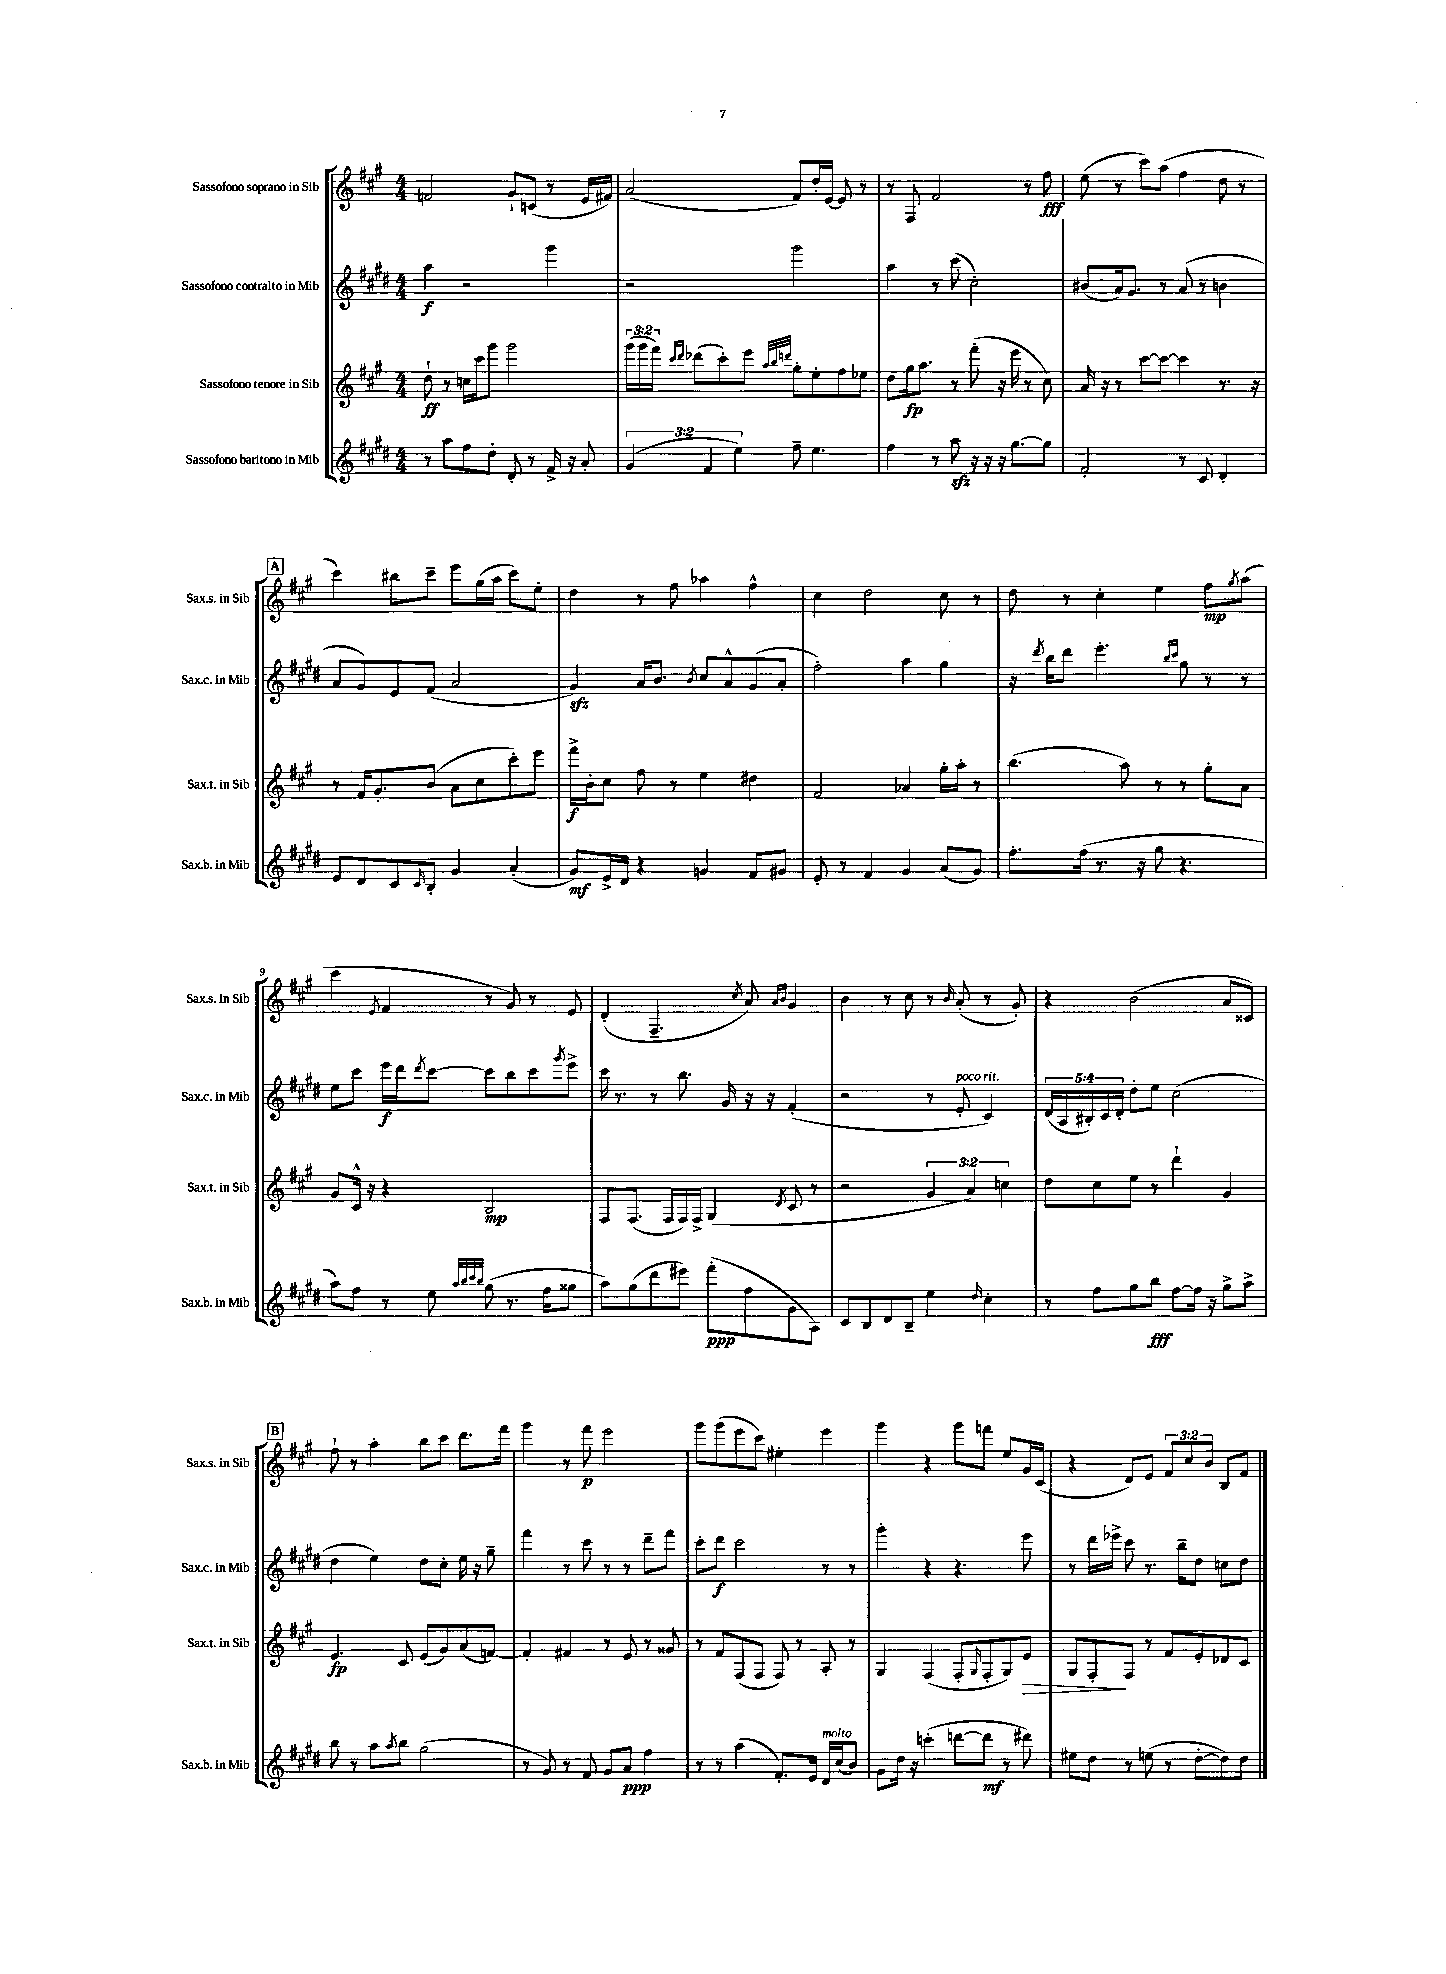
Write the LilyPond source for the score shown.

<<
\new StaffGroup <<
\new Staff = "s0" \with { instrumentName = "Sassofono soprano in Sib" shortInstrumentName = "Sax.s. in Sib" } {
    \clef treble \key a \major \numericTimeSignature \time 4/4 \override Staff.TupletNumber.text = #tuplet-number::calc-fraction-text
    f'2 gis'8-! c'8( r8 e'16 fis'16) |
    a'2( fis'8) d''16-. e'16~ e'8 r8 |
    r8 fis8 fis'2 r8 fis''8\fff |
    e''8( r8 cis'''8) a''8( fis''4 d''8 r8 |
    \mark \markup { \box "A" } cis'''4) bis''8 cis'''8-- e'''8 gis''16( a''16 cis'''8) e''8-. |
    d''4 r8 fis''8 aes''4 fis''4-^ |
    cis''4 d''2 cis''8 r8 |
    d''8 r8 cis''4-. e''4 fis''8\mp \acciaccatura { gis''8 } a''8( |
    cis'''4 \acciaccatura { e'8 } fis'4 r8 gis'8) r8 e'8 |
    d'4-.( fis4.-- \acciaccatura { cis''8 } a'8) \grace { a'16 b'16 } gis'4 |
    b'4 r8 cis''8 r8 \grace { b'16 } a'8-.( r8 gis'8-.) |
    r4 b'2( a'8 cisis'8) |
    \mark \markup { \box "B" } fis''8-! r8 a''4-. b''8 cis'''8 d'''8. fis'''16 |
    gis'''4 r8 fis'''8\p e'''2 |
    gis'''8 gis'''8( e'''8 cis'''8) eis''4-. e'''4 |
    gis'''4 r4 gis'''8 f'''8 e''8 gis'16 cis'16( |
    r4 d'8) e'8 \tuplet 3/2 { fis'8 cis''8 b'8 } b8 fis'8 \bar "|." |
}
\new Staff = "s1" \with { instrumentName = "Sassofono contralto in Mib" shortInstrumentName = "Sax.c. in Mib" } {
    \clef treble \key e \major \numericTimeSignature \time 4/4 \override Staff.TupletNumber.text = #tuplet-number::calc-fraction-text
    a''4\f r2 gis'''4 |
    r2 gis'''2 |
    a''4 r8 cis'''8( cis''2-.) |
    bis'8( a'16) gis'8. r8 a'8( r8 b'4 |
    \mark \markup { \box "A" } a'8 gis'8) e'8 fis'8( a'2 |
    gis'4\sfz) a'16 b'8. \acciaccatura { b'8 } cis''8 a'8-^ gis'8( a'8-. |
    fis''2-.) a''4 gis''4 |
    r16 \acciaccatura { dis'''8 } b''16 dis'''8 e'''4.-. \grace { b''16 cis'''16 } gis''8 r8 r8 |
    e''8 cis'''8 e'''16\f dis'''16 \acciaccatura { dis'''8 } cis'''8~ cis'''8 b''8 cis'''8 \acciaccatura { gis'''8 } e'''8-> |
    cis'''16 r8. r8 b''8. gis'16 r16 r16 fis'4-.( |
    r2 r8 e'8-.^\markup { \italic "poco rit." } cis'4) |
    \tuplet 5/4 { dis'16( a16 bis16-.) cis'16 dis'16-. } dis''8-. e''8 cis''2( |
    \mark \markup { \box "B" } dis''4 e''4) dis''8 cis''8-. e''16 r16 gis''8-- |
    fis'''4 r8 cis'''8 r8 r8 dis'''8-- fis'''8 |
    cis'''8-. dis'''8\f cis'''2 r8 r8 |
    gis'''4-. r4 r4. e'''8 |
    r8 dis'''16 ees'''16-> cis'''8 r8. b''16-- dis''8 c''8 dis''8 \bar "|." |
}
\new Staff = "s2" \with { instrumentName = "Sassofono tenore in Sib" shortInstrumentName = "Sax.t. in Sib" } {
    \clef treble \key a \major \numericTimeSignature \time 4/4 \override Staff.TupletNumber.text = #tuplet-number::calc-fraction-text
    d''8-!\ff r8 c''16 cis'''16 gis'''8 gis'''2 |
    \tuplet 3/2 { gis'''16( gis'''16 fis'''16) } \grace { cis'''16 d'''16 } des'''8( cis'''8-.) e'''8 \grace { a''32 b''32 d'''32 } gis''8-. e''8-. fis''8 ees''8 |
    d''8 gis''16\fp a''8. r8 fis'''8-.( r16 e'''16 r8 cis''8) |
    a'16 r16 r8 cis'''8~ cis'''8~ cis'''4 r8. r16 |
    \mark \markup { \box "A" } r8 fis'16 gis'8.-. b'8( a'8 cis''8 cis'''8-.) e'''8 |
    fis'''16->\f b'16-. cis''8 fis''8 r8 e''4 dis''4 |
    fis'2 aes'4 gis''16-. a''16-. r8 |
    b''4.( a''8) r8 r8 gis''8-. a'8 |
    gis'8 cis'16-^ r16 r4 b2\mp |
    fis8 fis8.( fis16 fis16) fis16-> gis4( \acciaccatura { d'8 } cis'8 r8 |
    r2 \tuplet 3/2 { gis'4 a'4) c''4 } |
    d''8 cis''8 e''8 r8 d'''4-! gis'4 |
    \mark \markup { \box "B" } e'4.\fp cis'8 e'8( gis'8) a'8( f'8~) |
    f'4-. fis'4 r8 e'8 r8 gisis'8 |
    r8 fis'8 fis8( fis8 fis8) r8 a8-. r8 |
    gis4 fis4( fis8-. \grace { gis16 } fis8-. gis8) e'8\> |
    gis8 fis8-.\! fis8 r8 fis'8 e'8-. des'8 cis'8 \bar "|." |
}
\new Staff = "s3" \with { instrumentName = "Sassofono baritono in Mib" shortInstrumentName = "Sax.b. in Mib" } {
    \clef treble \key e \major \numericTimeSignature \time 4/4 \override Staff.TupletNumber.text = #tuplet-number::calc-fraction-text
    r8 a''8 fis''8 dis''8-. dis'8-. r8 fis'16-> r16 a'8-. |
    \tuplet 3/2 { gis'4( fis'4 e''4) } fis''8-- e''4. |
    fis''4 r8 a''8\sfz r16 r16 r16 gis''8.~ gis''8 |
    fis'2-. r8 cis'8 dis'4-. |
    \mark \markup { \box "A" } e'8 dis'8 cis'8 \grace { cis'16 } b8-. gis'4 a'4-.( |
    gis'8\mf) e'16-> dis'16 r4 g'4 fis'8 gis'8 |
    e'8-. r8 fis'4 gis'4 a'8( gis'8) |
    fis''8.-. fis''16( r8. r16 gis''8 r4. |
    a''8) fis''8 r8 e''8 \grace { a''32 b''32 cis'''32 b''32 } gis''8( r8. fis''16 gisis''8 |
    a''8) gis''8( dis'''8 eis'''8) fis'''8-.\ppp( fis''8 gis'8 a8) |
    cis'8 b8 dis'8 b8-- e''4 \grace { dis''16 } cis''4-. |
    r8 fis''8 gis''8 b''8\fff fis''8~ fis''16 r16 gis''8-> a''8-> |
    \mark \markup { \box "B" } b''8 r8 a''8 \acciaccatura { a''8 } b''8 gis''2( |
    r8 gis'8) r8 fis'8 gis'8 a'8\ppp fis''4 |
    r8 r8 a''4( fis'8.-.) e'16 dis'16^\markup { \italic "molto" } cis''16( b'8) |
    gis'8 dis''16 r16 c'''4-.( d'''8~ d'''8\mf r8 dis'''8) |
    eis''8 dis''8 r8 e''8( r8 dis''8~-. dis''8) dis''8 \bar "|." |
}
>>
>>
